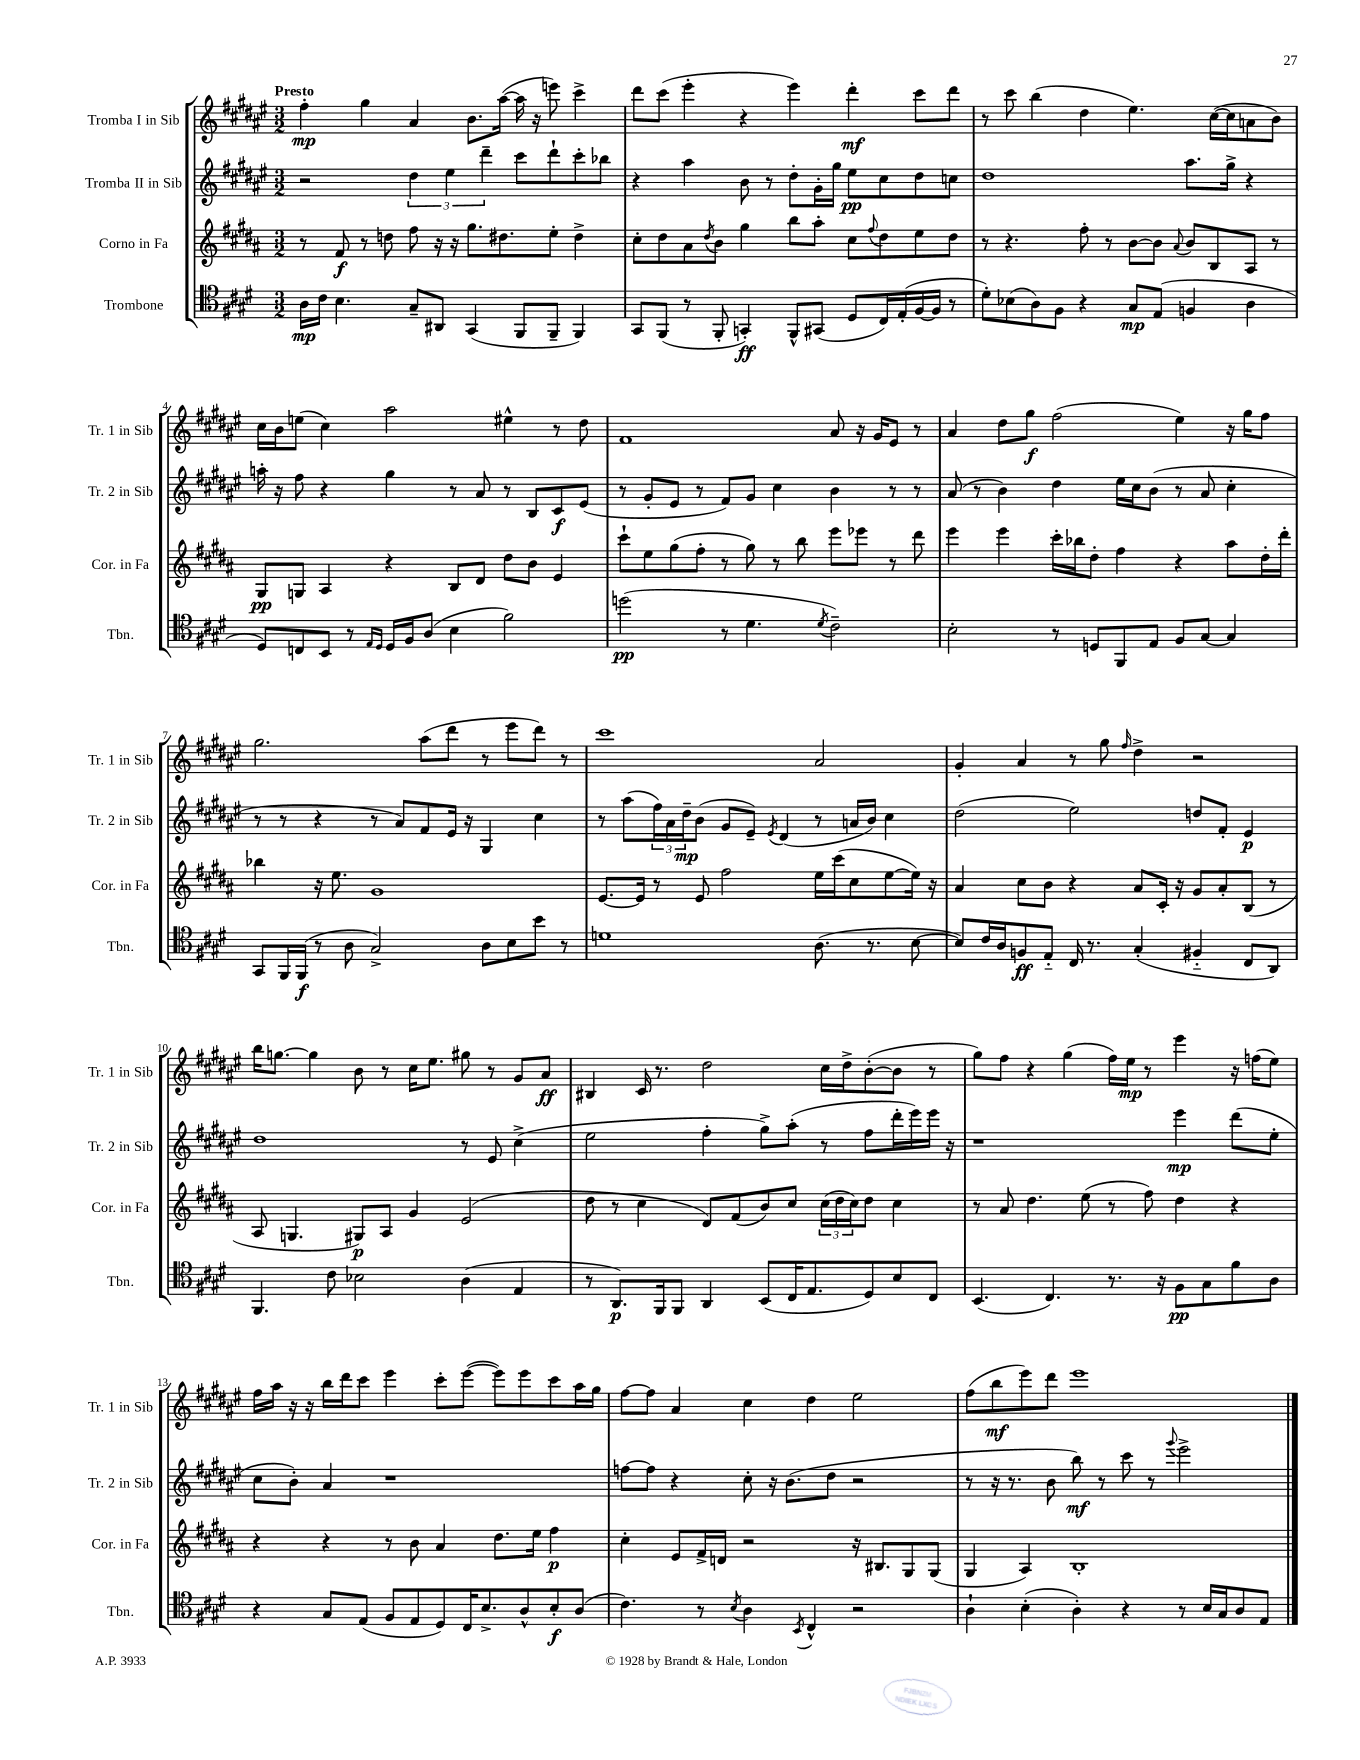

**kern	**kern	**kern	**kern
*staff4	*staff3	*staff2	*staff1
*clefC4	*clefG2	*clefG2	*clefG2
*k[f#c#g#d#]	*k[f#c#g#d#a#]	*k[f#c#g#d#a#e#]	*k[f#c#g#d#a#e#]
*M3/2	*M3/2	*M3/2	*M3/2
16A\LL	8r	2r	4ff#'\
16c#\JJ	.	.	.
4.B\	8f#/	.	.
.	8r	.	4gg#\
.	8dd\	.	.
8G#~/L	8ff#\	6dd#\	4a#/
8AA#/J	16r	.	.
.	.	6ee#\	.
.	16r	.	.
(4GG#/	8.gg#\L	.	8.b\L
.	.	6ddd#~\	.
.	8.dd#\	.	([16aa#\Jk
8FF#/L	.	8ccc#\L	16aa#\]
.	.	.	16r
8FF#~/J	8ee'\J	8ddd#`\	8eee\)
4FF#/)	4dd#^\	8ccc#'\	4ccc#^\
.	.	8bb-\J	.
=	=	=	=
8GG#/L	8cc#'\L	4r	8ddd#\L
(8FF#/J	8dd#\	.	(8ccc#\J
8r	8a#\	4aa#\	4eee#'\
.	8qdd#/	.	.
8FF#'/	8b\J	.	.
4GG'/)	4gg#\	8b\	4r
.	.	8r	.
8FF#^^/L	8bb\L	8dd#'\L	4eee#\)
(8GG#/J	8aa#'\J	16g#'\L	.
.	.	16gg#\JJ	.
8D#/L	8cc#\L	8ee#\L	4ddd#'\
.	8qqff#/	.	.
16C#/L)	8dd#\	8cc#\	.
(16E'/	.	.	.
[16F#/	8ee\	8dd#\	8ccc#\L
16F#/]JJ	.	.	.
8r	8dd#\J	8cc\J	8ddd#\J
=	=	=	=
8d#'\L)	8r	1dd#	8r
(8B-\	4.r	.	8ccc#\
8A\)	.	.	(4bb\
8F#\J	.	.	.
4r	8ff#'\	.	4dd#\
.	8r	.	.
8G#/L	[8b\L	.	4.ee#\)
(8E/J	8b\]J	.	.
.	8qqa#/	.	.
4F/	8b/L	8.aa#\L	.
.	8B/	.	([16cc#\LL
.	.	16gg#^\Jk	16cc#\]J
4A\	8A#/J	4r	8a\
.	8r	.	8b\J)
=	=	=	=
8D#/L)	8G#/L	16aa'\	16cc#\LL
.	.	16r	16b\J
8C/	8G/J	8ff#\	(8ee\J
8BB/J	4A#/	4r	4cc#\)
8r	.	.	.
16qqE/LL	.	.	.
16qqD#/JJ	.	.	.
16D#/LL	4r	4gg#\	2aa#\
16F#/J	.	.	.
(8A/J	.	.	.
4B\	8B/L	8r	.
.	8d#/J	8a#/	.
2f#\)	8dd#\L	8r	4ee#^^\
.	8b\J	8B/L	.
.	4e/	8c#/	8r
.	.	(8e#/J	8dd#\
=	=	=	=
(2dd\	8ccc#`\L	8r	1f#
.	8ee\	8g#'/L	.
.	(8gg#\	8e#/J	.
.	8ff#'\J	8r	.
8r	8r	8f#/L)	.
4.d#\	8gg#\)	8g#/J	.
.	8r	4cc#\	.
.	8bb\	.	.
8qd#/	.	.	.
2c#~\)	8eee\L	4b\	8a#/
.	8eee-\J	.	16r
.	.	.	16g#/LK
.	8r	8r	8e#/J
.	8ddd#\	8r	8r
=	=	=	=
2B'\	4eee\	(8a#/	4a#/
.	.	8r	.
.	4eee\	4b\)	8dd#\L
.	.	.	8gg#\J
8r	16ccc#'\LL	4dd#\	(2ff#\
.	16bb-\J	.	.
8D/L	8dd#'\J	.	.
8FF#/	4ff#\	16ee#\LL	.
.	.	16cc#\J	.
8E/J	.	(8b\J	.
8F#/L	4r	8r	4ee#\)
[8G#/J	.	8a#/	.
4G#/]	8aa#\L	4cc#'\	16r
.	.	.	16gg#\LK
.	16dd#'\L	.	8ff#\J
.	16ddd#'\JJ	.	.
=	=	=	=
8GG#/L	4bb-\	8r	2.gg#\
16FF#/L	.	8r	.
(16FF#/JJ	.	.	.
8r	16r	4r	.
.	8.ee\	.	.
8A\	.	.	.
2G#^/)	1g#	8r	.
.	.	8a#/L)	.
.	.	8f#/	(8aa#\L
.	.	16e#/Jk	8ddd#\J
.	.	16r	.
8A\L	.	4G#/	8r
8B\	.	.	8eee#\L
8b\J	.	4cc#\	8ddd#\J)
8r	.	.	8r
=	=	=	=
1d	[8.e/L	8r	1ccc#
.	.	(8aa#\L	.
.	16e/]Jk	.	.
.	8r	24ff#\L)	.
.	.	24a#\	.
.	.	24dd#~\J	.
.	8e/	(8b\J	.
.	2ff#\	8g#/L	.
.	.	8e#~/J)	.
.	.	8qe#/	.
.	.	(4d#/	.
(8.A\	16ee\LL	8r	2a#/
.	(16ccc#\J	.	.
.	8cc#\	16a/LL	.
8.r	.	16b/JJ)	.
.	[8ee\	4cc#\	.
[8B\	16ee\]Jk)	.	.
.	16r	.	.
=	=	=	=
8B/]L)	4a#/	(2dd#\	4g#'/
16c#/L	.	.	.
16A/J	.	.	.
8F/	8cc#\L	.	4a#/
8E'~/J	8b\J	.	.
16C#/	4r	2ee#\)	8r
8.r	.	.	.
.	.	.	8gg#\
.	.	.	16qqff#/
(4G#'/	8a#/L	.	4dd#^\
.	16c#'/Jk	.	.
.	16r	.	.
4F#'~/	8g#/L	8dd/L	2r
.	8a#'/	8f#'/J	.
8C#/L	(8B/J	4e#/	.
8AA/J)	8r	.	.
=	=	=	=
4.FF#/	8A#/	1dd#	16bb\LK
.	.	.	[8.gg\J
.	4.G/	.	.
.	.	.	4gg\]
8c#\	.	.	.
2B-\	8G#/L)	.	8b\
.	8A#/J	.	8r
.	4g#/	.	16cc#\LK
.	.	.	8.ee#\J
(4A\	(2e/	8r	8gg#\
.	.	8e#/	8r
4E/	.	(4cc#^\	8g#/L
.	.	.	8a#/J
=	=	=	=
8r	8dd#\	2ee#\	4B#/
8.AA/L)	8r	.	.
.	4cc#\	.	16c#/
16FF#/k	.	.	8.r
8FF#/J	.	.	.
4AA/	8d#/L)	4ff#'\	2dd#\
.	(8f#/	.	.
(8BB/L	8b/)	8gg#^\L)	.
16C#/K	8cc#/J	(8aa#'\J	.
8.E/	.	.	.
.	(24cc#\LL	8r	16cc#\LL
.	24dd#\	.	.
.	.	.	16dd#^\J
.	24cc#\J)	.	.
8D#/)	8dd#\J	8ff#\L	([8b'\
8B/	4cc#\	16ddd#'\L	8b\]J
.	.	16eee#\)	.
8C#/J	.	16eee#\JJ	8r
.	.	16r	.
=	=	=	=
(4.BB/	8r	1r	8gg#\L)
.	8a#/	.	8ff#\J
.	4.dd#\	.	4r
4.C#/)	.	.	.
.	.	.	(4gg#\
.	(8ee\	.	.
8.r	8r	.	16ff#\LL)
.	.	.	16ee#\JJ
.	8ff#\)	.	8r
16r	.	.	.
8F#\L	4dd#\	4eee#\	4eee#\
8G#\	.	.	.
8f#\	4r	(8ddd#\L	16r
.	.	.	(16ff\LK
8A\J	.	8ee#'\J	8ee#\J)
=	=	=	=
4r	4r	8cc#\L	16ff#\LL
.	.	.	16aa#\JJ
.	.	8b'\J)	16r
.	.	.	16r
8G#/L	4r	4a#/	16bb\LL
.	.	.	16ddd#\J
(8E/J	.	.	8ccc#\J
8F#/L	8r	1r	4eee#\
8E/	8b\	.	.
8D#/)	4a#/	.	8ccc#'\L
16C#/K	.	.	([8eee#\J
8.B^/	.	.	.
.	8.dd#\L	.	8eee#\]L)
8A^^/	.	.	8eee#\
.	16ee\Jk	.	.
8B'/	4ff#\	.	8ccc#\
(8A/J	.	.	16aa#\L
.	.	.	16gg#\JJ
=	=	=	=
4.c#\)	4cc#'\	[8ff\L	[8ff#\L
.	.	8ff\]J	8ff#\]J
.	8e/L	4r	4a#/
8r	16f#^/L	.	.
.	16d/JJ	.	.
8qB/	.	.	.
4A\	2r	8cc#'\	4cc#\
.	.	16r	.
.	.	(8.b\L	.
8qBB/	.	.	.
4C#^^/	.	.	4dd#\
.	.	8dd#\J	.
2r	16r	2r	2ee#\
.	8.B#/L	.	.
.	8G#/	.	.
.	(8G#/J	.	.
=	=	=	=
4A`\	4G#/	8r	(8ff#\L
.	.	16r	8bb\
.	.	8.r	.
(4B'\	4A#/)	.	8eee#\)
.	.	8b\	8ddd#\J
4A'\)	1B'	8bb\)	1eee#
.	.	8r	.
4r	.	8ccc#\	.
.	.	8r	.
.	.	8qqggg#/	.
8r	.	2eee#^\	.
16B/LL	.	.	.
16G#/J	.	.	.
8A/	.	.	.
8E/J	.	.	.
==	==	==	==
*-	*-	*-	*-
